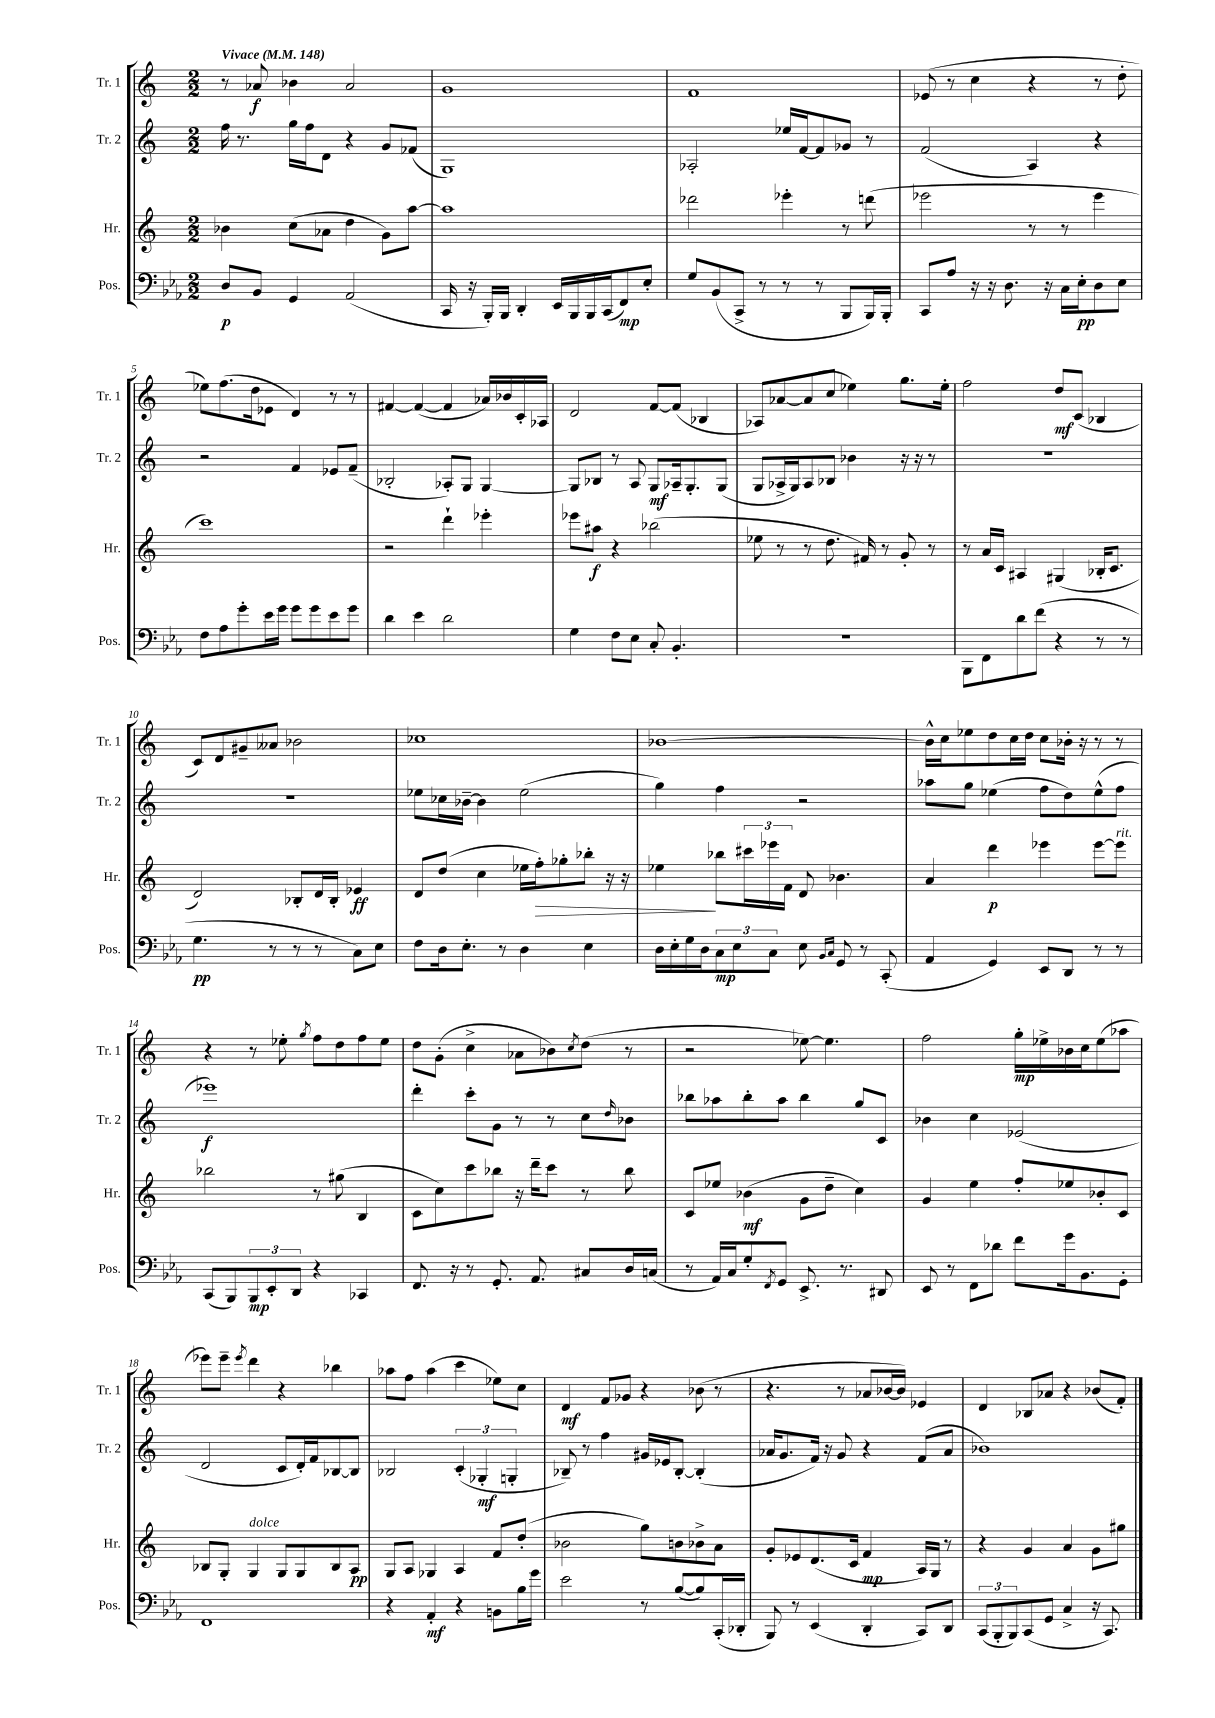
<<
\new StaffGroup <<
\new Staff = "s0" \with { instrumentName = "Tr. 1" shortInstrumentName = "Tr. 1" } {
    \clef treble \key c \major \numericTimeSignature \time 2/2 \tempo "Vivace" 4 = 148
    r8 aes'8\f bes'4 aes'2 |
    g'1 |
    f'1 |
    ees'8( r8 c''4 r4 r8 d''8-. |
    ees''8) f''8.( d''16 ees'8 d'4) r8 r8 |
    fis'4~ fis'4~( fis'4 aes'16) bes'16 c'16-. aes16 |
    d'2 f'8~ f'8( bes4 |
    aes8) aes'8~ aes'8( c''8 ees''4) g''8. ees''16-. |
    f''2 d''8\mf c'8( bes4 |
    c'8) d'8 gis'8-- aeses'8 bes'2 |
    ces''1 |
    bes'1~ |
    bes'16-^ c''16 ees''8 d''8 c''16 d''16 c''8 bes'16-. r16 r8 r8 |
    r4 r8 ees''8-. \acciaccatura { g''8 } f''8 d''8 f''8 ees''8 |
    d''8 g'8-.( c''4-> aes'8 bes'8) \acciaccatura { c''8 } d''8( r8 |
    r2 ees''8~) ees''4. |
    f''2 g''16-.\mp ees''16-> bes'16 c''16 ees''8( aes''8 |
    ees'''8) ees'''8-- \acciaccatura { ees'''8 } d'''4 r4 bes''4 |
    aes''8 f''8 aes''4( c'''4 ees''8) c''8 |
    d'4\mf f'8 ges'8 r4 bes'8( r8 |
    r4. r8 aes'8 bes'16~ bes'16) ees'4 |
    d'4 bes8 aes'8 r4 bes'8( f'8-.) \bar "|." |
}
\new Staff = "s1" \with { instrumentName = "Tr. 2" shortInstrumentName = "Tr. 2" } {
    \clef treble \key c \major \numericTimeSignature \time 2/2
    f''16 r8. g''16 f''16 d'8 r4 g'8 fes'8( |
    g1) |
    aes2-. ees''16 f'16~ f'8 ges'8 r8 |
    f'2( a4) r4 |
    r2 f'4 ees'8 f'8--( |
    bes2-. aes8-.) g8 g4~ |
    g8 bes8 r8 a8 g8\mf aes16-- g8.-. g8( |
    g8 aes16-> g16) aes8 bes8 bes'4 r16 r16 r8 |
    R1 |
    R1 |
    ees''8 ces''16 bes'16~-- bes'4 ees''2( |
    g''4) f''4 r2 |
    aes''8 g''8 ees''4( f''8 d''8) ees''8-^( f''8 |
    ees'''1\f) |
    d'''4-. c'''8-. g'8 r8 r8 c''8 \grace { d''16 } bes'8 |
    bes''8 aes''8 bes''8-. aes''8 bes''4 g''8 c'8 |
    bes'4 c''4 ees'2( |
    d'2 c'8 d'16-.) f'16 bes8~ bes8 |
    bes2 \tuplet 3/2 { c'4-.( ges4-.\mf g4-. } |
    bes8--) r8 f''4 gis'16 ees'16 bes8~-. bes4-.( |
    aes'16 g'8. f'16) r16 g'8 r4 f'8( aes'8 |
    bes'1) \bar "|." |
}
\new Staff = "s2" \with { instrumentName = "Hr." shortInstrumentName = "Hr." } {
    \clef treble \key c \major \numericTimeSignature \time 2/2
    bes'4 c''8( aes'8 d''4 g'8) a''8~ |
    a''1 |
    des'''2 ees'''4-. r8 d'''8( |
    ees'''2 r8 r8 ees'''4 |
    c'''1) |
    r2 d'''4-! ees'''4-. |
    ees'''8 ais''8\f r4 bes''2( |
    ees''8 r8 r8 d''8. fis'16) r8 g'8-. r8 |
    r8 a'16 c'16 ais4 gis4( bes16-. c'8. |
    d'2) bes8-. d'16 bes16-. ees'4\ff |
    d'8 d''8( c''4 ees''16 f''16-.\>) ges''8-. bes''8-. r16 r16 |
    ees''4\! bes''8 \tuplet 3/2 { cis'''16 ees'''16 f'16 } d'8 bes'4. |
    a'4 d'''4\p ees'''4 ees'''8~ ees'''8^\markup { \italic "rit." } |
    bes''2 r8 gis''8( b4 |
    c'8 c''8) c'''8 bes''8 r16 d'''16-- c'''8 r8 bes''8 |
    c'8 ees''8 bes'4\mf( g'8 d''8-- c''4) |
    g'4 e''4 f''8-. ees''8 bes'8-. c'8 |
    bes8 g8-. g4^\markup { \italic "dolce" } g8 g8 bes8 a8\pp |
    g8 a8 ges4 a4 f'8 d''8-.( |
    bes'2 g''8) b'8 bes'8-> a'8 |
    g'8-. ees'8 d'8.( c'16 f'4\mp a16) g16 r8 |
    r4 g'4 a'4 g'8 gis''8 \bar "|." |
}
\new Staff = "s3" \with { instrumentName = "Pos." shortInstrumentName = "Pos." } {
    \clef bass \key ees \major \numericTimeSignature \time 2/2
    d8\p bes,8 g,4 aes,2( |
    c,16 r16 bes,,16-.) bes,,16 d,4-. ees,16 bes,,16 bes,,16 c,16( f,8\mp) ees8-. |
    g8 bes,8( c,8-> r8 r8 r8 bes,,8 bes,,16) bes,,16-. |
    c,8 aes8 r16 r16 d8. r16 c16 ees16-.\pp d8 ees8 |
    f8 aes8 g'8-. ees'16 g'16 g'8 g'8 ees'8 g'8 |
    d'4 ees'4 d'2 |
    g4 f8 ees8 c8-. bes,4.-. |
    r1 |
    bes,,8 f,8 d'8 f'8( r4 r8 r8 |
    g4.\pp r8 r8 r8 c8) ees8 |
    f8 d16 ees8.-. r8 d4 ees4 |
    d16 ees16-. g16 d16 \tuplet 3/2 { c8\mp ees8 c8 } ees8 \grace { bes,16 c16 } g,8 r8 c,8-.( |
    aes,4 g,4) ees,8 d,8 r8 r8 |
    c,8( bes,,8) \tuplet 3/2 { bes,,8\mp ees,8-. d,8 } r4 ces,4 |
    f,8. r16 r8 g,8.-. aes,8. cis8 d16 c16( |
    r8 aes,16) c16 g8-. \acciaccatura { f,8 } g,8 ees,8.-> r8. dis,8 |
    ees,8 r8 f,8 des'8 f'8 g'16 bes,8. g,8-. |
    f,1 |
    r4 aes,4-.\mf r4 b,8 bes16 g'16 |
    ees'2 r8 bes8~( bes8) c,16-.( des,16-. |
    bes,,8) r8 ees,4( d,4-. c,8) d,8 |
    \tuplet 3/2 { c,8( bes,,8-. bes,,8) } c,8( g,8 c4-> r16 c,8.) \bar "|." |
}
>>
>>
